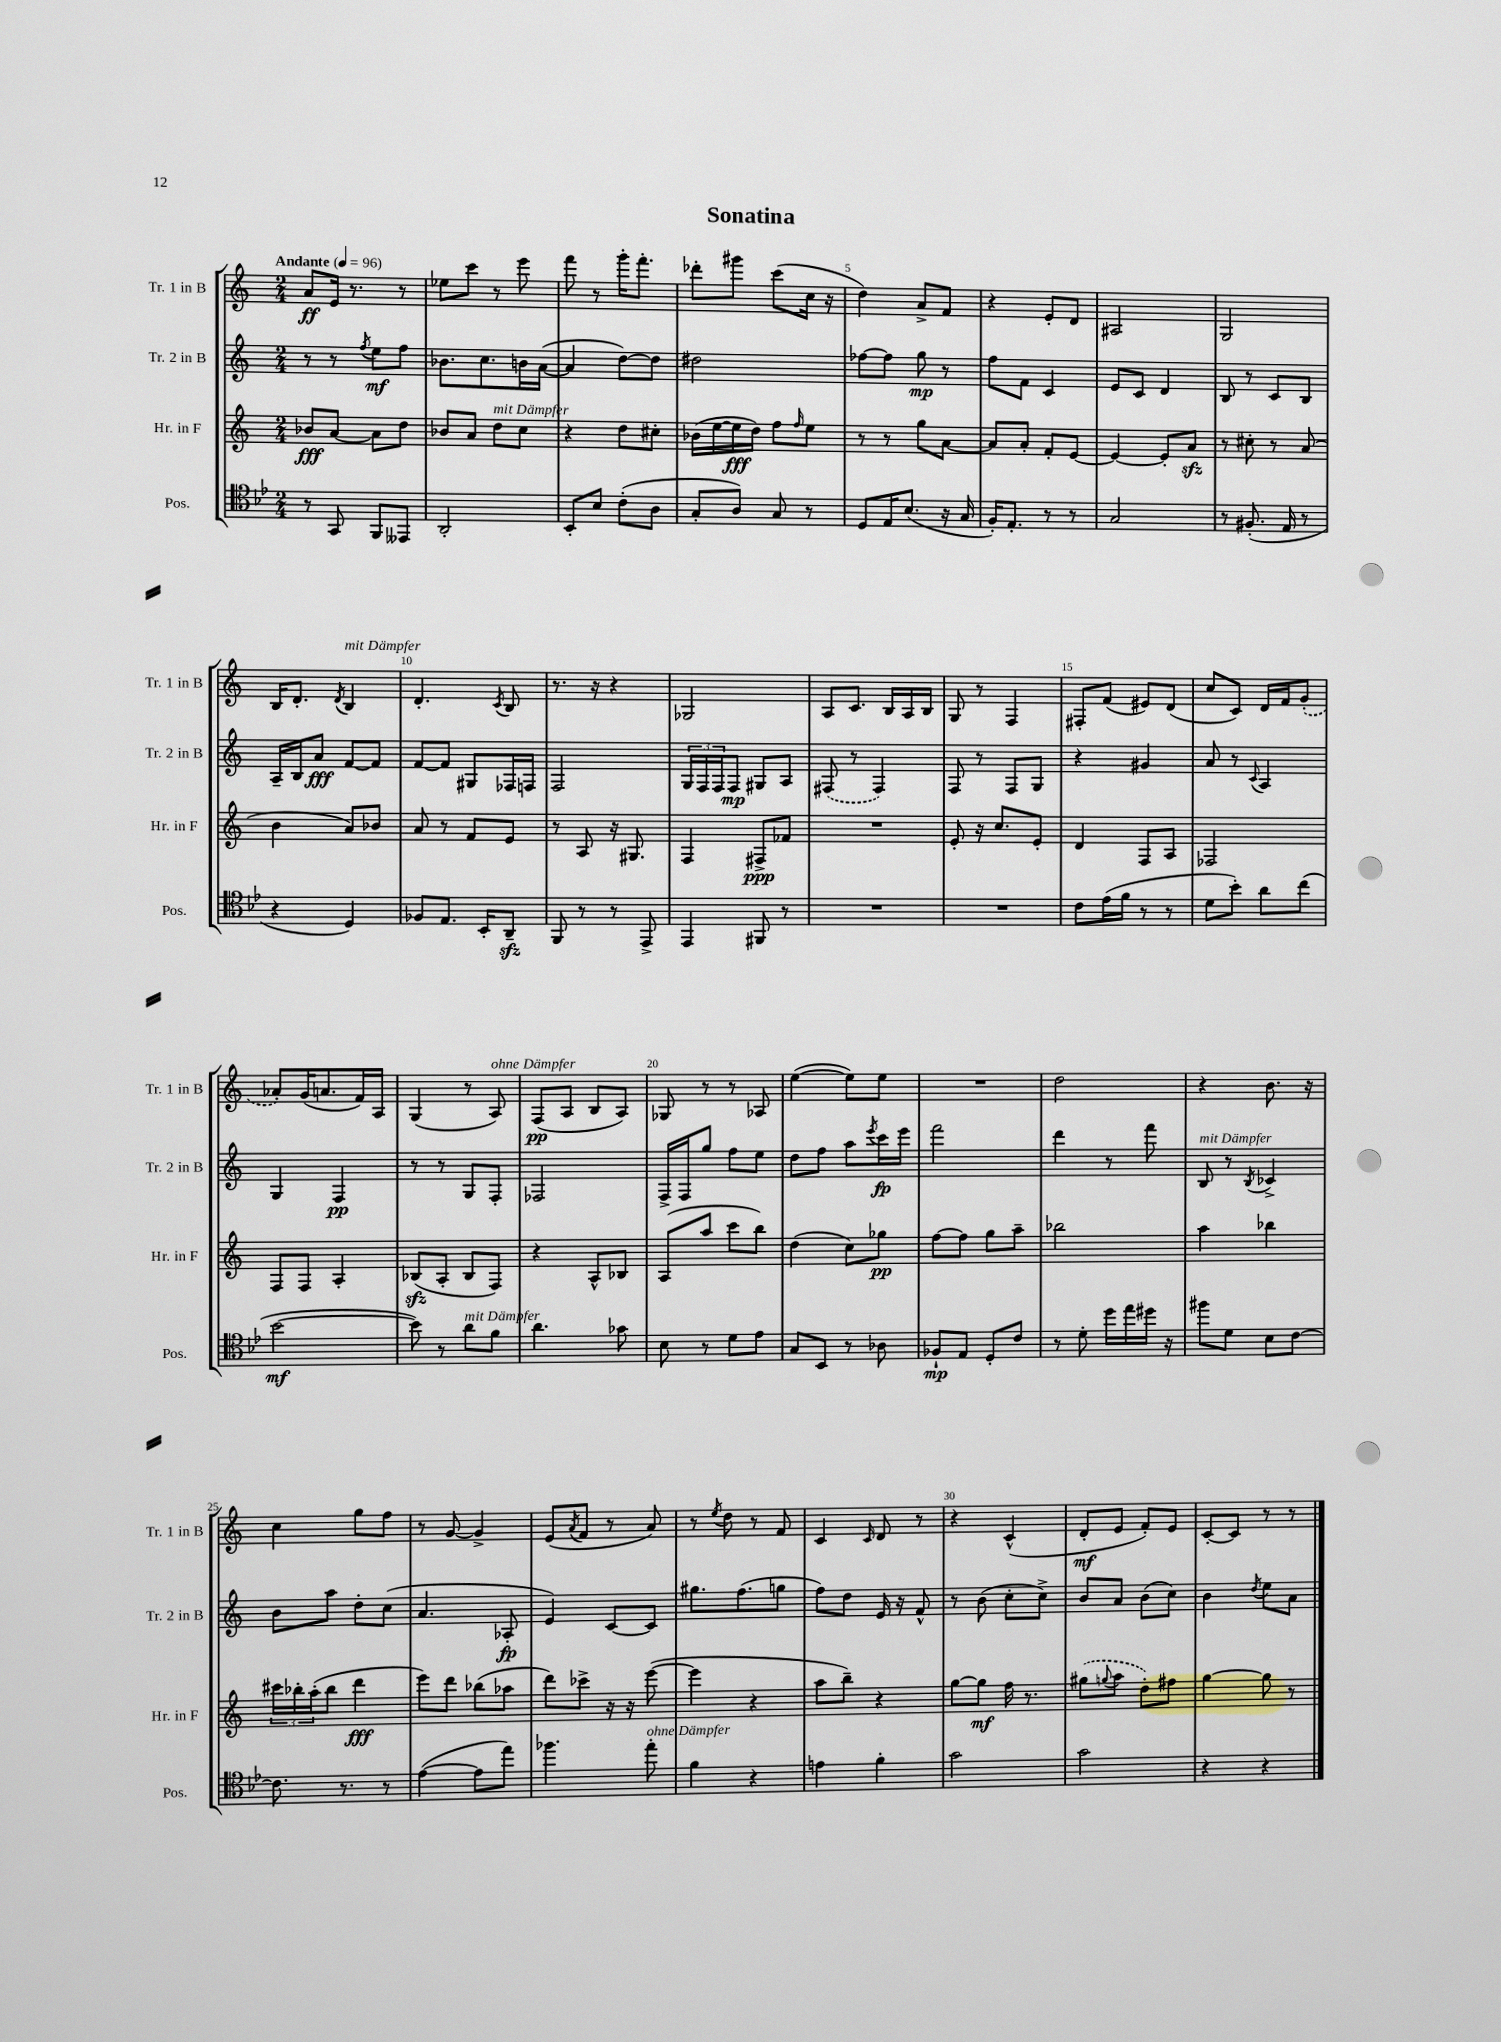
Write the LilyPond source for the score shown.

\header { title = "Sonatina" }
<<
\new StaffGroup <<
\new Staff = "s0" \with { instrumentName = "Tr. 1 in B" shortInstrumentName = "Tr. 1 in B" } {
    \clef treble \key c \major \numericTimeSignature \time 2/4 \tempo "Andante" 4 = 96
    a'8\ff e'16 r8. r8 |
    ees''8 c'''8 r8 e'''8 |
    f'''8 r8 g'''16-. f'''8.-. |
    des'''8-. gis'''8 c'''8( c''16 r16 |
    d''4) a'8-> f'8 |
    r4 e'8-. d'8 |
    ais2 |
    g2 |
    b16 d'8.-. \acciaccatura { d'8 } b4^\markup { \italic "mit Dämpfer" } |
    d'4.-. \acciaccatura { c'8 } b8 |
    r8. r16 r4 |
    ges2 |
    a8 c'8. b16 a16 b16 |
    g8 r8 f4 |
    fis8-. f'8( eis'8) d'8( |
    c''8 c'8) d'16 f'16 \once \slurDashed g'8-.( |
    aes'8-.) g'16( a'8. f'16) a16 |
    g4( r8 a8^\markup { \italic "ohne Dämpfer" }) |
    f8\pp( a8 b8 a8) |
    ges8 r8 r8 aes8 |
    e''4~( e''8) e''8 |
    R2 |
    d''2 |
    r4 b'8. r16 |
    c''4 g''8 f''8 |
    r8 g'8~ g'4-> |
    e'8( \acciaccatura { a'8 } f'8 r8 a'8) |
    r8 \acciaccatura { e''8 } d''8 r8 f'8 |
    c'4 \grace { c'16 } d'8 r8 |
    r4 c'4-^( |
    d'8-.\mf e'8 f'8-.) e'8 |
    c'8~-. c'8 r8 r8 \bar "|." |
}
\new Staff = "s1" \with { instrumentName = "Tr. 2 in B" shortInstrumentName = "Tr. 2 in B" } {
    \clef treble \key c \major \numericTimeSignature \time 2/4
    r8 r8 \acciaccatura { f''8 } e''8\mf f''8 |
    bes'8. c''8. b'16 a'16~( |
    a'4 d''8~) d''8 |
    dis''2 |
    fes''8~ fes''8 g''8\mp r8 |
    f''8 f'8 c'4 |
    e'8 c'8 d'4 |
    b8 r8 c'8 b8 |
    a16-- b16 a'8\fff f'8~ f'8 |
    f'8~ f'8 gis8 fes16 f16 |
    f2 |
    \tuplet 3/2 { g16 f16 f16 } f8\mp gis8 a8 |
    \once \slurDashed fis8( r8 fis4) |
    f8 r8 f8 g8 |
    r4 gis'4 |
    a'8 r8 \appoggiatura { c'8 } a4 |
    g4 f4\pp |
    r8 r8 g8 f8-. |
    fes2 |
    f16-> f16 g''8 f''8 e''8 |
    d''8 f''8 a''8 \acciaccatura { e'''8 } c'''16\fp e'''16 |
    f'''2 |
    d'''4 r8 f'''8 |
    b8^\markup { \italic "mit Dämpfer" } r8 \acciaccatura { b8 } ces'4-> |
    b'8 a''8 d''8-. c''8( |
    a'4. aes8-.\fp |
    e'4) c'8~ c'8 |
    gis''8. f''8.( g''8 |
    f''8) d''8 e'16 r16 f'8-^ |
    r8 b'8( c''8-. c''8->) |
    b'8 a'8 b'8( c''8) |
    b'4 \acciaccatura { d''8 } e''8 a'8 \bar "|." |
}
\new Staff = "s2" \with { instrumentName = "Hr. in F" shortInstrumentName = "Hr. in F" } {
    \clef treble \key c \major \numericTimeSignature \time 2/4
    bes'8\fff a'8~ a'8 d''8 |
    bes'8 a'8 d''8^\markup { \italic "mit Dämpfer" } c''8 |
    r4 d''8 cis''8-. |
    bes'16( e''16~ e''16\fff d''16) f''8 \grace { f''16 } e''8 |
    r8 r8 g''8 a'8~ |
    a'8 a'8-. f'8-. e'8~ |
    e'4~ e'8-. a'8\sfz |
    r8 cis''8-. r8 a'8( |
    b'4 a'8) bes'8 |
    a'8 r8 f'8 e'8 |
    r8 a8 r16 gis8. |
    f4 fis8->\ppp fes'8 |
    R2 |
    e'8-. r16 c''8. e'8-. |
    d'4 f8 a8 |
    fes2 |
    f8 f8 a4-. |
    bes8\sfz( a8-. bes8 f8) |
    r4 a8-^ bes8 |
    a8( a''8 c'''8 b''8) |
    d''4( c''8) ges''8\pp |
    f''8~ f''8 g''8 a''8-- |
    bes''2 |
    a''4 bes''4 |
    \tuplet 3/2 { cis'''16 bes''16-. a''16-.( } bes''8 d'''4\fff |
    e'''8) d'''8 bes''8( aes''8 |
    d'''8) ces'''8-> r16 r16 e'''8~( |
    e'''4 r4 |
    a''8 b''8--) r4 |
    g''8~ g''8\mf f''16 r8. |
    \once \slurDashed gis''8( \appoggiatura { g''8 } a''8 d''8-.) fis''8 |
    g''4~ g''8 r8 \bar "|." |
}
\new Staff = "s3" \with { instrumentName = "Pos." shortInstrumentName = "Pos." } {
    \clef tenor \key bes \major \numericTimeSignature \time 2/4
    r8 g,8 f,8 eeses,8 |
    a,2-. |
    bes,8-. bes8 c'8-.( a8 |
    g8-. a8) g8 r8 |
    d8 ees16 bes8.( r16 g16 |
    f16-.) ees8.-. r8 r8 |
    g2 |
    r8 fis8.-.( ees16 r8 |
    r4 d4) |
    fes8 ees8. bes,16-. a,8--\sfz |
    f,8 r8 r8 ees,8-> |
    ees,4 fis,8 r8 |
    R2 |
    R2 |
    c'8 ees'16( f'16 r8 r8 |
    d'8 bes'8-.) a'8 c''8( |
    bes'2~\mf |
    bes'8) r8 a'8^\markup { \italic "mit Dämpfer" } f'8 |
    a'4. ges'8 |
    bes8 r8 d'8 ees'8 |
    g8 bes,8 r8 aes8 |
    fes8-!\mp ees8 d8-. c'8 |
    r8 d'8-. d''16 ees''16 dis''16 r16 |
    fis''8 d'8 bes8 c'8~ |
    c'8. r8. r8 |
    ees'4~( ees'8 ees''8) |
    fes''4. ees''8-.^\markup { \italic "ohne Dämpfer" } |
    f'4 r4 |
    e'4 f'4-. |
    g'2 |
    g'2 |
    r4 r4 \bar "|." |
}
>>
>>
\layout { \context { \Score \override BarNumber.break-visibility = ##(#f #t #t) barNumberVisibility = #(every-nth-bar-number-visible 5) } }
